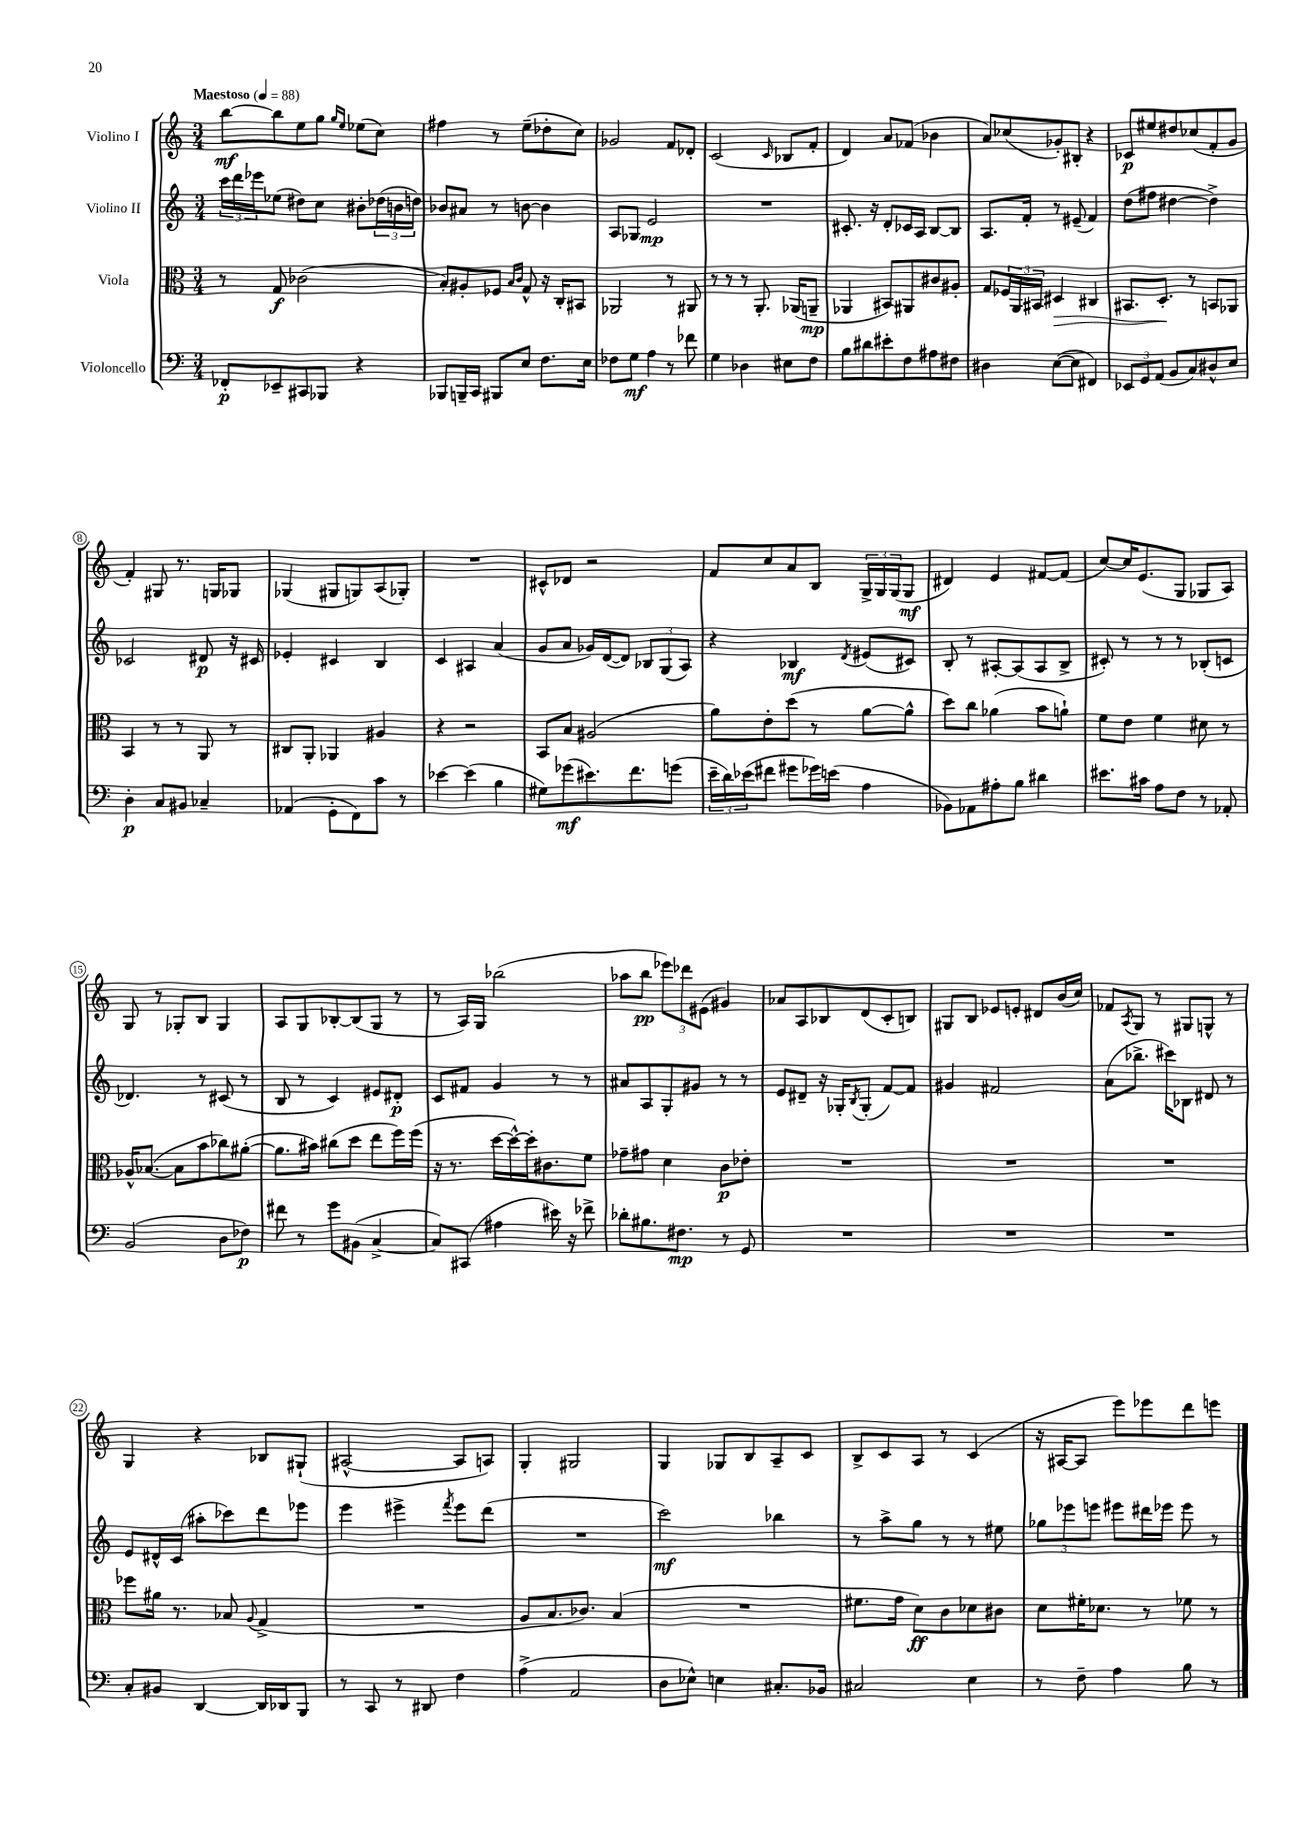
<<
\new StaffGroup <<
\new Staff = "s0" \with { instrumentName = "Violino I" } {
    \clef treble \key c \major \numericTimeSignature \time 3/4 \tempo "Maestoso" 4 = 88
    b''8~\mf b''8 e''8 g''8 \grace { g''16 e''16 } ees''8( c''8) |
    fis''4 r8 e''8--( des''8-. c''8) |
    ges'2 f'8 des'8-. |
    c'2( \grace { c'16 } bes8 f'8-. |
    d'4) a'8 fes'8( bes'4 |
    a'8) ces''8( ges'8-.) bis8-. r4 |
    ces'8\p eis''8 dis''8 ces''8( f'8-. g'8 |
    f'4-.) gis8 r8. g16 ges8 |
    ges4( gis8 g8) a8( ges8-.) |
    R2. |
    cis'8-^ des'8 r2 |
    f'8 c''8 a'8 b8 \tuplet 3/2 { g16-> g16 g16( } g8\mf |
    dis'4) e'4 fis'8~ fis'8( |
    c''8~) c''16 e'8.( g8 ges8 a8) |
    g8 r8 ges8-. b8 ges4 |
    a8 g8 bes8~-. bes8( g8 r8 |
    r8 a16) g16 bes''2( |
    aes''8 b''8\pp \tuplet 3/2 { ees'''8) des'''8 eis'8( } gis'4) |
    aes'8 a8 bes8 d'8( c'8-. b8) |
    gis8 b8 ees'8 e'8-. dis'8 b'16( c''16) |
    fes'8 \acciaccatura { a8 } g8 r8 gis8 g8-^ r8 |
    g4 r4 bes8 gis8-!( |
    ais2~-^ ais8 a8) |
    g4-. gis2 |
    g4 ges8 b8 a8-- c'8 |
    b8-> c'8 a8 r8 c'4( |
    r16 ais16~ ais8 e'''8) ees'''8 d'''8 e'''8 \bar "|." |
}
\new Staff = "s1" \with { instrumentName = "Violino II" } {
    \clef treble \key c \major \numericTimeSignature \time 3/4
    \tuplet 3/2 { c'''16 d'''16 ees'''16 } ees''8( dis''8) c''8 bis'8-. \tuplet 3/2 { des''16( b'16 d''16) } |
    bes'8 ais'8 r8 b'8~ b'4 |
    a8 ges8 e'2\mp |
    R2. |
    cis'8.-. r16 d'8-. ces'16 a16 b8~ b8 |
    a8. f'16-. r8 eis'8--( f'4) |
    d''8( fis''8 dis''4~ dis''4->) |
    ces'2 dis'8\p r16 cis'16 |
    ees'4-. cis'4 b4 |
    c'4 ais4 a'4( |
    g'8 a'8 ges'16) d'16~( d'8) \tuplet 3/2 { bes8 g8( a8) } |
    r4 bes4\mf \acciaccatura { d'8 } eis'8( cis'8) |
    b8-. r8 ais8~-. ais8( ais8 b8-> |
    cis'8-.) r8 r8 r8 bes8-.( c'8 |
    des'4.) r8 cis'8( r8 |
    b8 r8 c'4) eis'8 dis'8-.\p |
    c'8 fis'8 g'4 r8 r8 |
    ais'8 a8 g8-. gis'8 r8 r8 |
    e'8 dis'8-- r16 ges16-. \acciaccatura { b8 } ges8-.( f'8~) f'8 |
    gis'4 fis'2 |
    a'8( bes''8.-> cis'''16) bes8 dis'8 r8 |
    e'8 dis'16-^ c'16( ais''8-. ces'''8) d'''8 ees'''8 |
    e'''4 eis'''4-> \acciaccatura { f'''8 } eis'''8 d'''8( |
    R2. |
    c'''2\mf) bes''4 |
    r8 a''8-> g''8 r8 r8 eis''8 |
    \tuplet 3/2 { ges''8 ees'''8 e'''8 } eis'''8 dis'''16 ees'''16 ees'''8 r8 \bar "|." |
}
\new Staff = "s2" \with { instrumentName = "Viola" } {
    \clef alto \key c \major \numericTimeSignature \time 3/4
    r8 g8\f ces'2( |
    b8-.) ais8-. fes8 \grace { b16 c'16 } g8-^ r16 c16-. bis,8 |
    aes,2 r8 ais,8 |
    r8 r8 r8 a,8.-. aes,16( a,8--\mp |
    aes,4 bis,8) ais,8 cis'8 ais8-. |
    g8 \tuplet 3/2 { fes16 a,16 bis,16 } dis4\> cis4 |
    bis,8. d8.-.\! r8 b,8 aes,8 |
    b,4 r8 r8 a,8 r8 |
    cis8 a,8-. aes,4 ais4 |
    r4 r2 |
    b,8 b8 ais2( |
    a'8) e'8-. d''8( r8 a'8~ a'8-^ |
    d''8) c''8 aes'4( b'8 a'8-!) |
    f'8 e'8 f'4 dis'8 r8 |
    aes16-^ bes8.~( bes8 b'8 ces''8) ais'8~-.( |
    ais'8. bis'16) cis''8( d''8 e''8 f''16) f''16( |
    r16 r8. d''16~ d''16~-^) d''16-. cis'8. f'8 |
    ges'8-- gis'8 d'4 c'8\p ees'8-. |
    R2. |
    R2. |
    R2. |
    fes''8 ais'16 r8. bes8 \appoggiatura { a8 } g4->( |
    R2. |
    a8 b8. ces'8.) b4( |
    R2. |
    fis'8. g'16 d'8\ff) c'8 des'8 cis'8 |
    d'8 fis'16-. des'8. r8 fes'8 r8 \bar "|." |
}
\new Staff = "s3" \with { instrumentName = "Violoncello" } {
    \clef bass \key c \major \numericTimeSignature \time 3/4
    fes,8-.\p ees,8-- cis,8 bes,,8 r4 |
    bes,,8 b,,16-- c,16 bis,,8 e8 f8. e16 |
    fes8 g8\mf a4 r8 fes'8 |
    g4 des4 eis8 f8 |
    b8 dis'8 eis'8-. f8 ais8 fis8 |
    dis4 e8~( e8 fis,4) |
    \tuplet 3/2 { ees,8 g,8 a,8( } b,8 c8) dis8-^ e8 |
    d4-.\p c8 bis,8 ces4-- |
    aes,4( g,8-. f,8) c'8 r8 |
    ees'4~ ees'4( b4 |
    gis8) ges'8\mf( eis'8.) f'8. g'8( |
    \tuplet 3/2 { e'16-- d'16) ees'16( } fis'8 gis'8 ges'16) e'16( a4 |
    bes,8) aes,8 ais8-. b8 dis'4 |
    eis'8. cis'16 a8 f8 r8 aes,8-. |
    b,2( d8 fes8\p) |
    fis'8 r8 g'8 bis,8( c4~-> |
    c8) cis,8( ais4 eis'16) r16 fes'8-> |
    des'8-. bis8. fis8.\mp r8 g,8 |
    R2. |
    R2. |
    R2. |
    c8-. bis,8 d,4~ d,16 des,16 b,,8 |
    r8 c,8 r8 dis,8 f4 |
    a4->( a,2 |
    d8 ees8-^) e4 cis8.-. bes,16 |
    cis2 e4 |
    r8 f8-- a4 b8 r8 \bar "|." |
}
>>
>>
\layout { \context { \Score \override BarNumber.stencil = #(make-stencil-circler 0.1 0.3 ly:text-interface::print) } }
